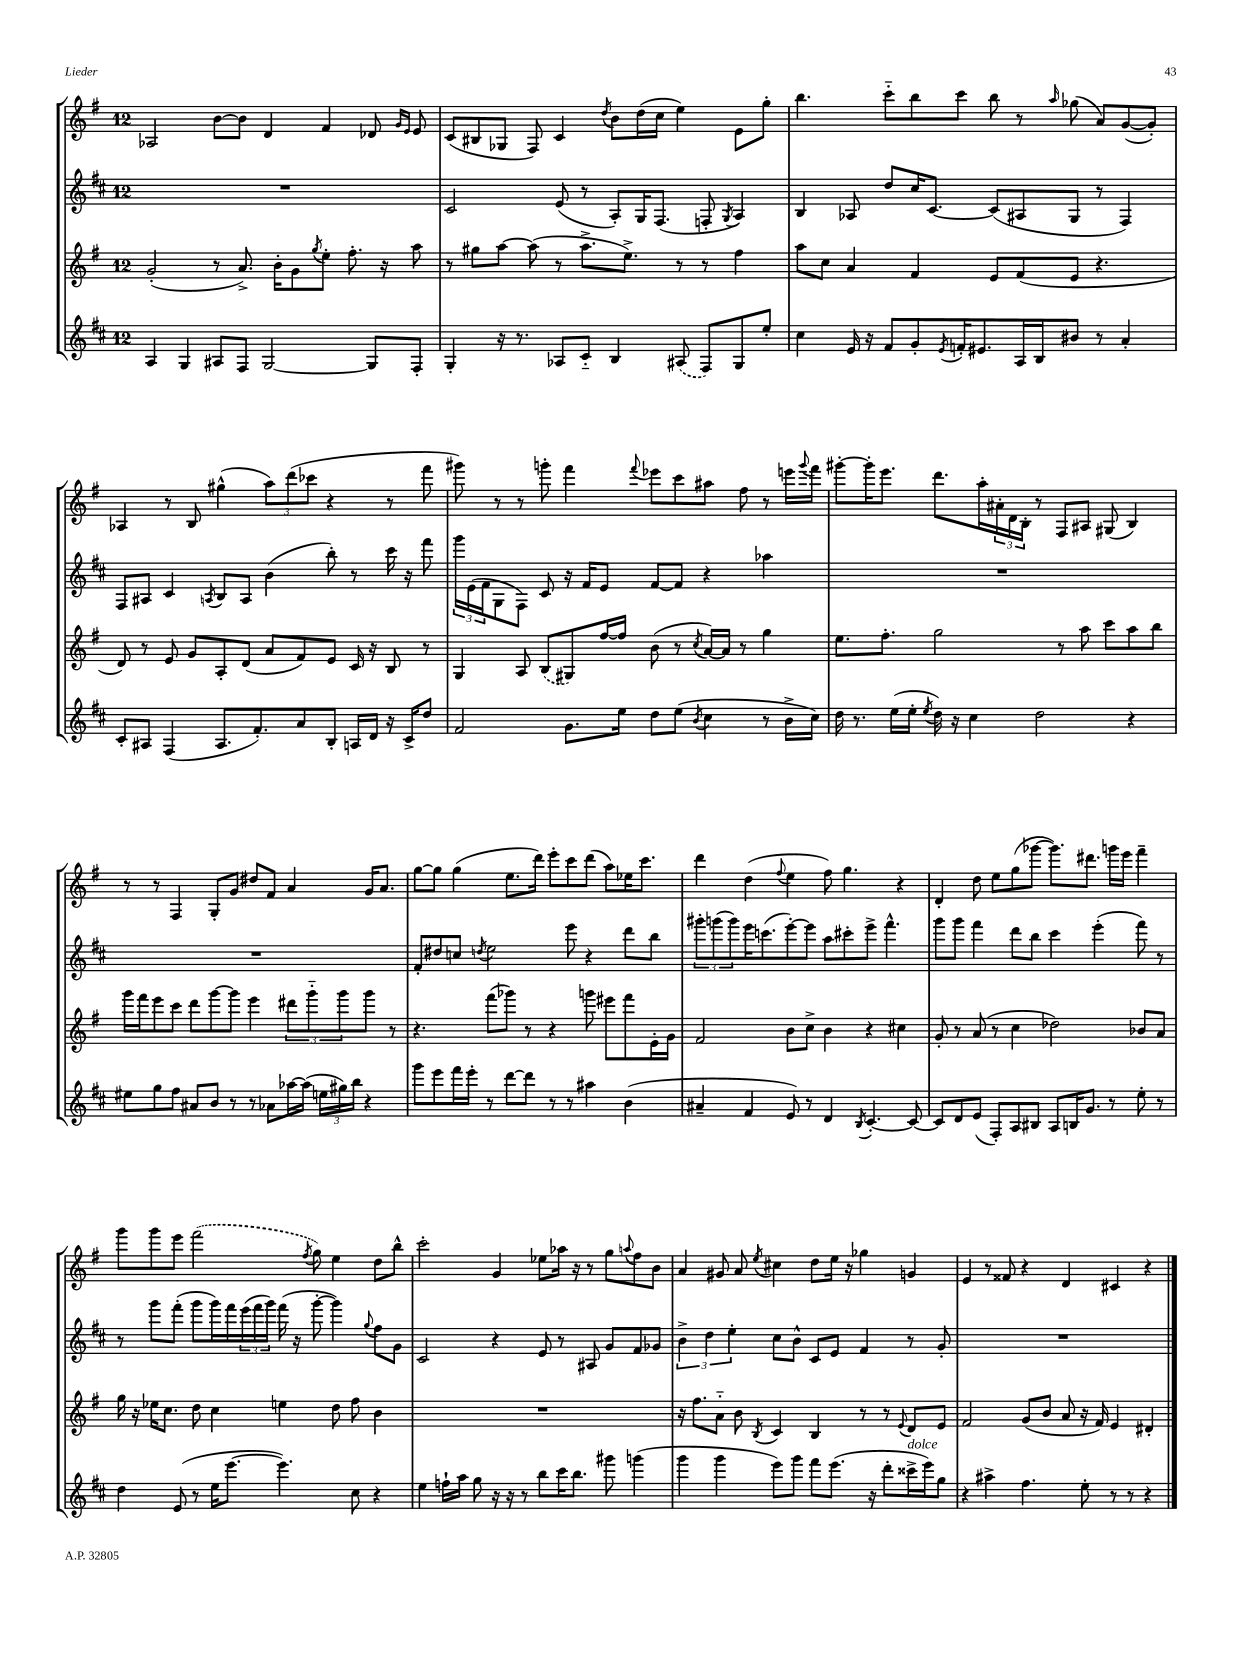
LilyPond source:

<<
\new StaffGroup <<
\new Staff = "s0" {
    \clef treble \key g \major \once \override Staff.TimeSignature.style = #'single-digit \time 12/8
    aes2 b'8~ b'8 d'4 fis'4 des'8 \grace { g'16 e'16 } e'8 |
    c'8( bis8 ges8 fis8) c'4 \acciaccatura { d''8 } b'8 d''16( c''16 e''4) e'8 g''8-. |
    b''4. c'''8-_ b''8 c'''8 b''8 r8 \grace { a''16 } ges''8( a'8) g'8~( g'8-.) |
    aes4 r8 b8 gis''4-^( \tuplet 3/2 { a''8) d'''8( ces'''8 } r4 r8 fis'''8 |
    gis'''8) r8 r8 g'''8-. fis'''4 \appoggiatura { fis'''8 } ees'''8 c'''8 ais''8 fis''8 r8 e'''16 \appoggiatura { g'''8 } fis'''16 |
    gis'''8~-. gis'''16-. e'''8. d'''8. a''16-. \tuplet 3/2 { ais'16-. d'16 b16-. } r8 fis8 ais8 gis8( b4) |
    r8 r8 fis4 g8-. g'8 dis''8 fis'8 a'4 g'16 a'8. |
    g''8~ g''8 g''4( e''8. d'''16) e'''8-. c'''8 d'''8( a''8) ees''16 c'''8. |
    d'''4 d''4( \appoggiatura { fis''8 } e''4 fis''8) g''4. r4 |
    d'4-. d''8 e''8 g''8( ges'''8~ ges'''8.) dis'''8. g'''16 e'''16 fis'''4-- |
    g'''8 g'''8 e'''8 \once \slurDashed fis'''2( \acciaccatura { fis''8 } g''8) e''4 d''8 b''8-^ |
    c'''2-. g'4 ees''8 aes''16 r16 r8 g''8 \appoggiatura { a''8 } fis''8 b'8 |
    a'4 gis'8 a'8 \acciaccatura { e''8 } cis''4 d''8 e''16 r16 ges''4 g'4 |
    e'4 r8 fisis'8 r4 d'4 cis'4 r4 \bar "|." |
}
\new Staff = "s1" {
    \clef treble \key d \major \once \override Staff.TimeSignature.style = #'single-digit \time 12/8
    R1. |
    cis'2 e'8( r8 a8-.) g16 fis8.( f8-. \acciaccatura { g8 } a4) |
    b4 aes8 d''8 cis''16 cis'8.~ cis'8( ais8 g8 r8 fis4) |
    fis8 ais8 cis'4 \acciaccatura { a8 } b8 a8 b'4( b''8-.) r8 cis'''16 r16 fis'''8 |
    \tuplet 3/2 { g'''16 e'16( fis'16 } g8 fis8) cis'8 r16 fis'16 e'8 fis'8~ fis'8 r4 aes''4 |
    R1. |
    R1. |
    fis'8-. dis''8 c''8 \acciaccatura { d''8 } e''2 e'''8 r4 d'''8 b''8 |
    \tuplet 3/2 { gis'''8-. g'''8( g'''8) } e'''16 c'''8.( e'''8~-.) e'''8 a''8 cis'''8-. e'''8-> fis'''4.-^ |
    g'''8 g'''8 fis'''4 d'''8 b''8 cis'''4 e'''4-.( fis'''8) r8 |
    r8 g'''8 fis'''8-.( g'''8 g'''16) fis'''16 \tuplet 3/2 { e'''16( fis'''16 g'''16) } fis'''16( r16 g'''8~-. g'''4) \appoggiatura { g''8 } fis''8 g'8 |
    cis'2 r4 e'8 r8 ais8 g'8 fis'8 ges'8 |
    \tuplet 3/2 { b'4-> d''4 e''4-. } cis''8 b'8-^ cis'8 e'8 fis'4 r8 g'8-. |
    R1. \bar "|." |
}
\new Staff = "s2" {
    \clef treble \key g \major \once \override Staff.TimeSignature.style = #'single-digit \time 12/8
    g'2-.( r8 a'8.->) b'16-. g'8 \acciaccatura { g''8 } e''8-. fis''8.-. r16 a''8 |
    r8 gis''8 a''8~ a''8( r8 a''8.-> e''8.->) r8 r8 fis''4 |
    a''8 c''8 a'4 fis'4 e'8 fis'8( e'8 r4. |
    d'8) r8 e'8 g'8 a8-. d'8( a'8 fis'8) e'8 c'16 r16 b8 r8 |
    g4 a8 \once \slurDashed b8( gis8) fis''16~ fis''16 b'8( r8 \acciaccatura { c''8 } a'16~) a'16 r8 g''4 |
    e''8. fis''8.-. g''2 r8 a''8 c'''8 a''8 b''8 |
    g'''16 fis'''16 e'''8 c'''8 d'''8 g'''8~ g'''8 e'''4 \tuplet 3/2 { dis'''8 g'''8-_ g'''8 } g'''8 r8 |
    r4. fis'''8( ges'''8) r8 r4 g'''8 eis'''8 fis'''8 e'16-. g'16 |
    fis'2 b'8 c''8-> b'4 r4 cis''4 |
    g'8-. r8 a'8( r8 c''4 des''2) bes'8 a'8 |
    g''16 r16 ees''16 c''8. d''8 c''4 e''4 d''8 fis''8 b'4 |
    R1. |
    r16 fis''8. a'8-_ b'8 \acciaccatura { b8 } c'4 b4 r8 r8 \appoggiatura { e'8 } d'8 e'8 |
    fis'2 g'8( b'8 a'8 r16 fis'16) e'4 dis'4-. \bar "|." |
}
\new Staff = "s3" {
    \clef treble \key d \major \once \override Staff.TimeSignature.style = #'single-digit \time 12/8
    a4 g4 ais8 fis8 g2~ g8 fis8-. |
    g4-. r16 r8. aes8 cis'8-_ b4 \once \slurDashed ais8( fis8) g8 e''8-. |
    cis''4 e'16 r16 fis'8 g'8-. \acciaccatura { e'8 } f'16-. eis'8. a16 b16 bis'8 r8 a'4-. |
    cis'8-. ais8 fis4( ais8. fis'8.-.) a'8 b8-. a16 d'16 r16 cis'16-> d''8 |
    fis'2 g'8. e''16 d''8 e''8( \acciaccatura { b'8 } cis''4 r8 b'16-> cis''16) |
    d''16 r8. e''16( e''16-. \acciaccatura { e''8 } d''16) r16 cis''4 d''2 r4 |
    eis''8 g''8 fis''8 ais'8 b'8 r8 r8 aes'8 aes''16~ aes''16( \tuplet 3/2 { e''16 gis''16) b''16 } r4 |
    g'''8 e'''8 fis'''16 e'''16-. r8 d'''8~ d'''8 r8 r8 ais''4 b'4( |
    ais'4-- fis'4 e'8) r8 d'4 \acciaccatura { b8 } cis'4.~-. cis'8~ |
    cis'8 d'8 e'8( fis8-.) a8 bis8 a8 b16 g'8. r8 e''8-. r8 |
    d''4 e'8( r8 e''16 e'''8.~ e'''4.) cis''8 r4 |
    e''4 f''16-! a''16 g''8 r16 r16 r8 b''8 cis'''16 b''8. gis'''8 g'''4( |
    g'''4 g'''4 e'''8) g'''8 fis'''8 e'''8.( r16 d'''8-. cisis'''16->^\markup { \italic "dolce" } e'''16) g''8 |
    r4 ais''4-> fis''4. e''8-. r8 r8 r4 \bar "|." |
}
>>
>>
\layout { \context { \Score \remove "Bar_number_engraver" } }
